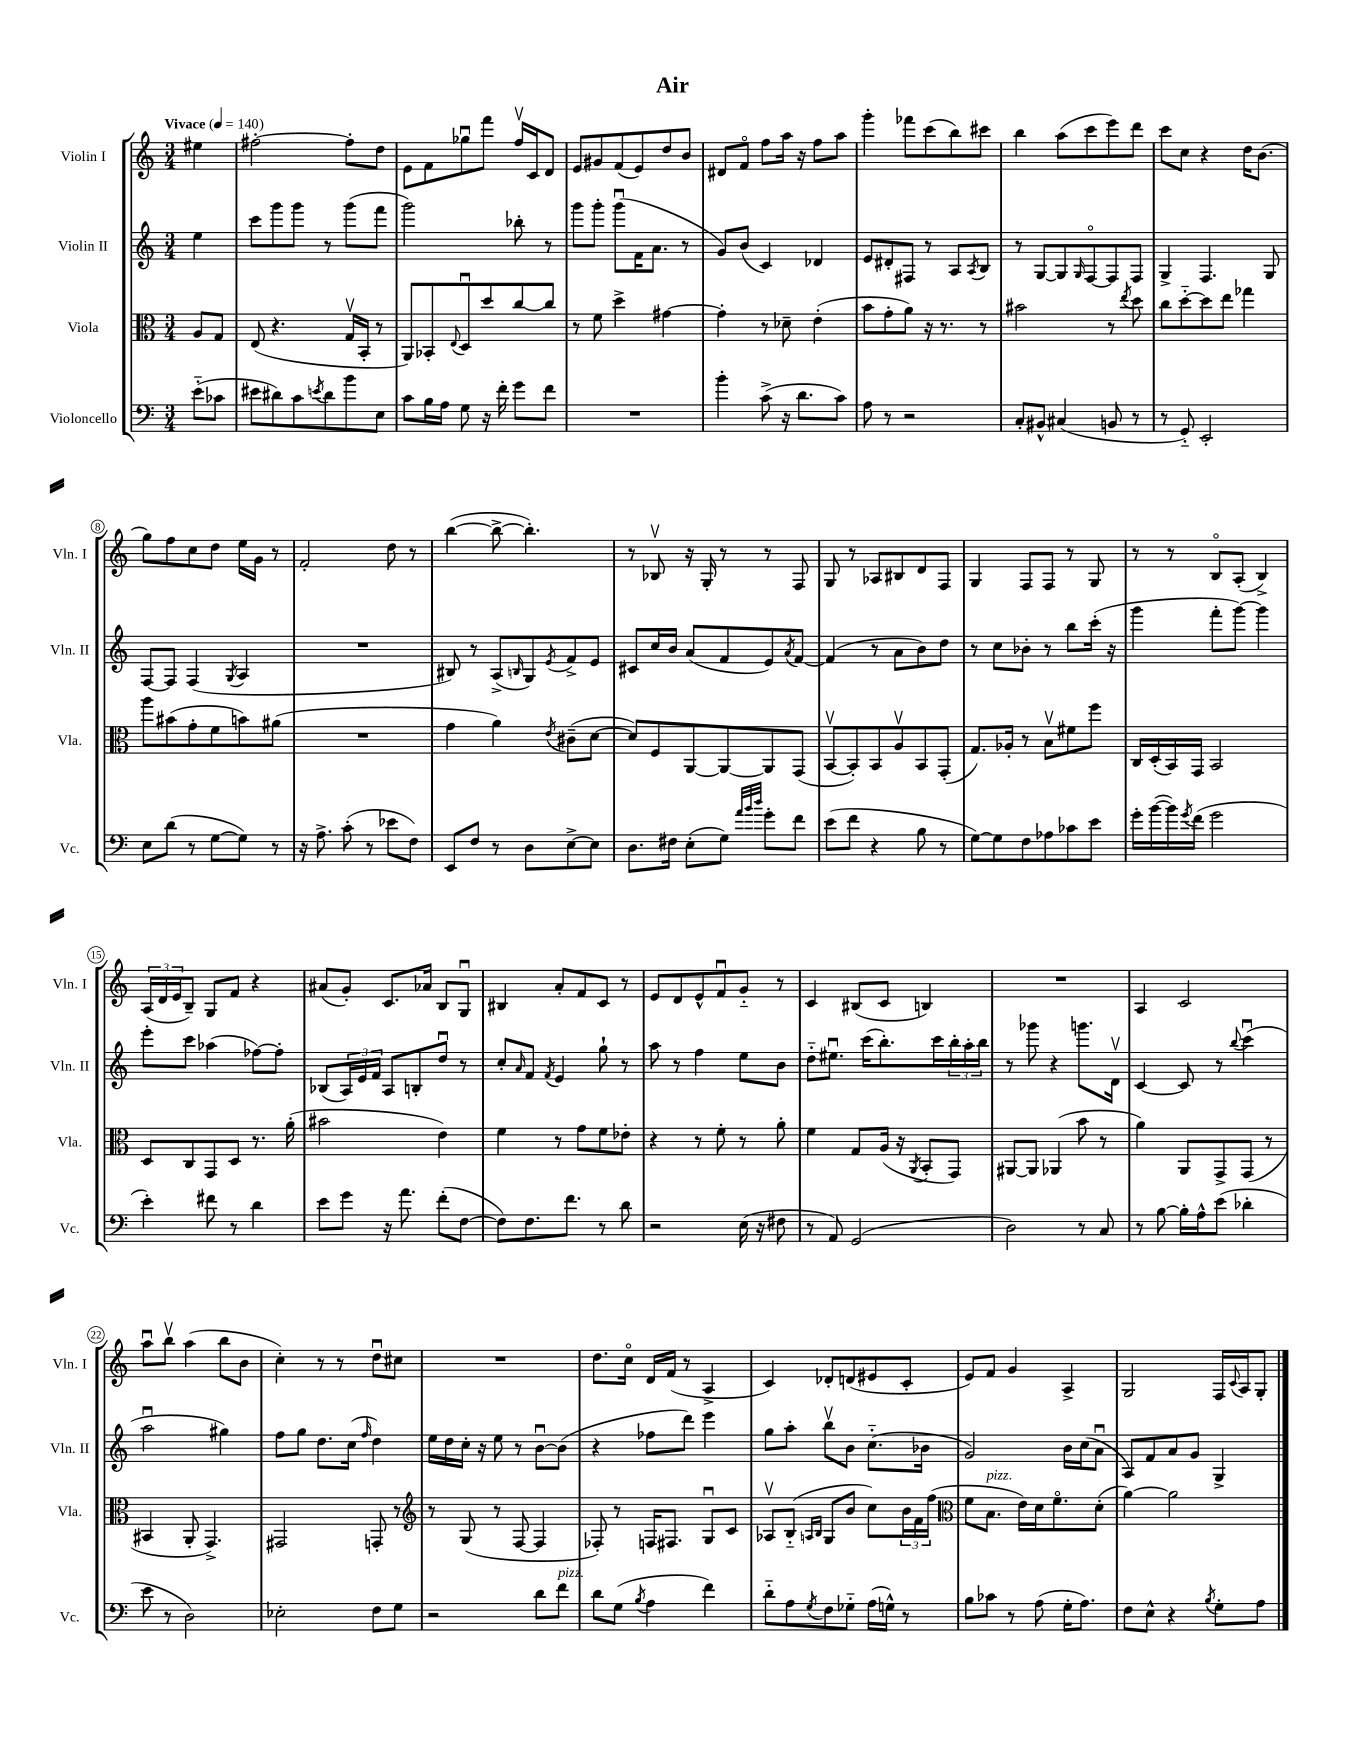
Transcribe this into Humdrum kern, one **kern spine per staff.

**kern	**kern	**kern	**kern
*part4	*part3	*part2	*part1
*staff4	*staff3	*staff2	*staff1
*I"Violoncello	*I"Viola	*I"Violin II	*I"Violin I
*I'Vc.	*I'Vla.	*I'Vln. II	*I'Vln. I
*clefF4	*clefC3	*clefG2	*clefG2
*k[]	*k[]	*k[]	*k[]
*M3/4	*M3/4	*M3/4	*M3/4
*MM140	*MM140	*MM140	*MM140
=	=	=	=
!	!	!	!LO:TX:a:B:t=Vivace
(8e\L	8A/L	4ee\	4ee#X\
8c-X\J	8G/J	.	.
=1	=1	=1	=1
8e#X\L	(8E/	8ccc\L	[2ff#X'\
8d#X\)	4.r	8ggg\	.
8c\	.	8ggg\J	.
8qen/	.	.	.
8d#\	.	8r	.
8b\	16Gv/LL	(8ggg\L	8ff#'\L]
.	16BB'/JJ	.	.
8E\J	8r	8fff\J	8dd\J
=2	=2	=2	=2
8c\L	8AA/L)	2ggg\)	8e\L
16B\L	8BB-X'/	.	8f\
16A\JJ	.	.	.
.	8qqE/	.	.
8G\	8Du/	.	8gg-Xu\
16r	8dd/	.	8fff\J
16f'\	.	.	.
8g\L	[8cc/	8bb-X'\	16ffv/LL
.	.	.	16c/J
8f\J	8cc/J]	8r	8d/J
=3	=3	=3	=3
2.r	8r	8ggg\L	8e/L
.	8f\	8ggg'\J	8g#X/
.	4dd^\	(8gggu\L	(8f/
.	.	16f\K	8e/)
.	.	8.a\J	.
.	[4g#X\	.	8dd/
.	.	8r	8b/J
=4	=4	=4	=4
4b'\	4g#'\]	8g/L)	8d#X/L
.	.	(8b/J	8f/J
(8c^\	8r	4c/)	8ff\L
16r	8d-X~\	.	16aa\Jk
8.d\L	.	.	16r
.	(4e'\	4d-X/	8ff\L
8c\J)	.	.	8aa\J
=5	=5	=5	=5
8A\	8b\L	8e/L	4ggg'\
8r	8g'\	8d#X'/	.
2r	8a\J)	8F#X/J	8fff-X\L
.	16r	8r	(8ccc\
.	8.r	.	.
.	.	8A/L	8bb\)
.	.	8qA/	.
.	8r	8B/J	8ccc#X\J
=6	=6	=6	=6
8C'/L	2b#X\	8r	4bb\
8BB#X^^/J	.	[8G/L	.
(4C#X/	.	8G/]	(8aa\L
.	.	16qqG/	.
.	.	[8F/	8ccc\
8BBn/	8r	8F/]	8eee\)
.	8qee/	.	.
8r	8dd\	8F/J	8ddd\J
=7	=7	=7	=7
8r	8cc\L	4G^/	8ccc\L
8GG/)	[8dd\	.	8cc\J
2EE'/	8dd\]	4.F/	4r
.	8ee\J	.	.
.	4gg-X\	.	16dd\KL
.	.	.	(8.b\J
.	.	8G/	.
!!LO:LB:g=z
=8	=8	=8	=8
8E\L	8aa\L	[8F/L	8gg\L)
(8d\J	(8b#X\	8F/J]	8ff\
8r	8g'\	(4F/	8cc\
[8G\L	8f\	.	8dd\J
.	.	8qG/	.
8G\J])	8bn\)	4A/	16ee\LL
.	.	.	16g\JJ
8r	(8a#X\J	.	8r
=9	=9	=9	=9
16r	2.r	2.r	2f'/
8.A^\	.	.	.
(8c'\	.	.	.
8r	.	.	.
8e-X\L	.	.	8dd\
8F\J)	.	.	8r
=10	=10	=10	=10
8EE/L	4g\	8B#X/)	([4bb\
8F/J	.	8r	.
8r	4a\)	(8A^/L	8bb^\_
.	.	16qqBn/	.
8D\L	.	8G/)	4.bb'\])
.	8qe/	8qe/	.
[8E^\	(8c#X~\L	8f^/	.
8E\J]	[8d\J	8e/J	.
=11	=11	=11	=11
8.D\L	8d/L])	8c#X/L	8r
.	8F/	16cc/L	8B-Xv/
16F#X\Jk	.	16b/JJ	.
(8E'\L	[8AA/	(8a/L	16r
.	.	.	16G'/
8G\J)	8AA/_	8f/	8r
32qqa/LLL	.	.	.
32qqb/	.	.	.
32qqdd/JJJ	.	.	.
8g'\L	8AA/]	8e/)	8r
.	.	8qa/	.
8f\J	(8GG/J	[8f/J	8F/
=12	=12	=12	=12
(8e\L	[8BBv/L	(4f/]	8G/
8f\J	8BB'/])	.	8r
4r	8BB/	8r	8A-X/L
.	8Av/	8a\L	8B#X/
8B\	8BB/	8b\)	8d/
8r	(8GG'/J	8dd\J	8F/J
=13	=13	=13	=13
[8G\L)	8.G/L)	8r	4G/
8G\]	.	8cc\L	.
.	16A-X'/Jk	.	.
8F\	8r	8b-X'\J	8F/L
8A-X\	8Bv\L	8r	8F/J
8c-X\	8f#X\	8bb\L	8r
8e\J	8ff\J	(16ccc'\Jk	8G/
.	.	16r	.
=14	=14	=14	=14
16g'\LL	16C/LL	4ggg\	8r
([16b\	(16D'/	.	.
16b\])	16BB/)	.	8r
8qg/	.	.	.
(16f\JJ	16GG/JJ	.	.
2g\	2BB/	8fff'\L	8B/L
.	.	[8ggg\J)	(8A'/J
.	.	4ggg\]	4B^/)
!!LO:LB:g=z
=15	=15	=15	=15
4e'\)	8D/L	8eee'\L	(24A/LL
.	.	.	24d/
.	.	.	24e/J
.	8C/	8ccc\J	8B~/J)
8f#X\	8GG/	(4aa-X\	8G/L
8r	8D/J	.	8f/J
4d\	8.r	[8ff-X\L)	4r
.	.	8ff-'\J]	.
.	(16a'\	.	.
=16	=16	=16	=16
8e\L	2b#X\	(8B-X/L	(8a#X/L
8g\J	.	24A/L)	8g'/J)
.	.	24e/	.
.	.	24f/JJ	.
16r	.	8A/L	8.c/L
8.a\	.	.	.
.	.	8Bn'/	.
.	.	.	16a-X/Jk
(8f'\L	4e\)	8ddu/J	8B/L
[8F\J	.	8r	8Gu/J
=17	=17	=17	=17
8F\L])	4f\	8cc'/L	4B#X/
.	.	16qqa/	.
8.F\	.	8f/J	.
.	.	8qf/	.
.	8r	4e/	8a'/L
8.f\J	.	.	.
.	8g\L	.	8f/
8r	8f\	8gg`\	8c/J
8d\	8e-X'\J	8r	8r
=18	=18	=18	=18
2r	4r	8aa\	8e/L
.	.	8r	8d/
.	8r	4ff\	8e^^/
.	8f'\	.	8fu/
(16E\	8r	8ee\L	8g/J
16r	.	.	.
8F#X\	8a'\	8b\J	8r
=19	=19	=19	=19
8r	4f\	8dd\L	4c/
8AA/)	.	8.ee#Xu\J	.
(2GG/	8G/L	.	(8B#X/L
.	.	(16ccc\KL	.
.	(16A/Jk	8.bb'\)	8c/J
.	16r	.	.
.	8qAA/	.	.
.	8BB'/L	.	4Bn/)
.	.	16ccc\L	.
.	8GG/J)	24bb'\	.
.	.	24aa'\	.
.	.	24bb\JJ	.
=20	=20	=20	=20
2D\)	[8AA#X/L	8r	2.r
.	8AA#/J]	8ggg-X\	.
.	(4AA-X/	4r	.
8r	8b\	8.gggn\L	.
8C/	8r	.	.
.	.	16dv\Jk	.
=21	=21	=21	=21
8r	4a\)	[4c/	4A/
[8B\	.	.	.
16B'\LL]	8AA/L	8c/]	2c/
16A^^\J	.	.	.
(8e\J	8GG^/	8r	.
.	.	8qqbb/	.
4d-X'\	(8GG/J	(4cccu\	.
.	8r	.	.
!!LO:LB:g=z
=22	=22	=22	=22
8e\	4BB#X/	2aau\	8aau\L
8r	.	.	8bbv\J
2D\)	8AA'/	.	(4aa\
.	4.GG^/)	.	.
.	.	4gg#X\)	8bb\L
.	.	.	8b\J
=23	=23	=23	=23
2E-X'\	2GG#X/	8ff\L	4cc'\)
.	.	8gg\J	.
.	.	8.dd\L	8r
.	.	.	8r
.	.	(16cc\Jk	.
.	.	16qqff/	.
8F\L	8GGn'/	4dd\)	8ddu\L
8G\J	8r	.	8cc#X\J
=24	=24	=24	=24
*	*clefG2	*	*
2r	8r	16ee\LL	2.r
.	.	16dd\	.
.	(8G/	16cc'\JJ	.
.	.	16r	.
.	8r	8ee\	.
.	[8F/	8r	.
8d\L	4F/]	[8bu\L	.
!LO:TX:a:i:t=pizz.	!	!	!
8f\J	.	(8b\J]	.
=25	=25	=25	=25
8d\L	8F-X'/)	4r	8.dd\L
(8G\J	8r	.	.
.	.	.	16cc\Jk
8qB/	.	.	.
4A\	16Fn/KL	8ff-X\L	16d/LL
.	8.F#X/J	.	(16f/JJ
.	.	8ddd\J)	8r
4f\)	8Gu/L	4eee\	4A^/
.	8c/J	.	.
=26	=26	=26	=26
8d\L	8A-Xv/L	8gg\L	4c/)
8A\	(8B/J	8aa'\J	.
.	16qqAn/LL	.	.
8qG/	16qqB/JJ	.	.
8F\	8G/L	8bbv\L	8d-X'/L
8G-X\J	8b/J	8b\J	(8dn/
(16A\LL	8cc\L)	(8.cc\L	8e#X/
16Gn^^\JJ)	.	.	.
8r	24b\L	.	8c'/J
.	24f\	.	.
.	.	16b-X\Jk	.
.	(24ff\JJ	.	.
=27	=27	=27	=27
*	*clefC3	*	*
8B\L	8f\L	2g/)	8e/L)
!	!LO:TX:a:i:t=pizz.	!	!
8c-X\J	8.B\J	.	8f/J
8r	.	.	4g/
.	16e\LL)	.	.
(8A\	16d\J	.	.
.	8.f\	.	.
16G'\KL	.	16b\LL	4A^/
8.A\J)	.	(16cc\J	.
.	(8d'\J	8au\J	.
=28	=28	=28	=28
8F\L	[4a\)	8A/L)	2G/
8E^^\J	.	8f/	.
4r	2a\]	8a/	.
.	.	8g/J	.
8qB/	.	.	.
8G'\L	.	4G^/	16F/LL
.	.	.	8qqc/
.	.	.	16A/J
8A\J	.	.	8G'/J
==	==	==	==
*-	*-	*-	*-
